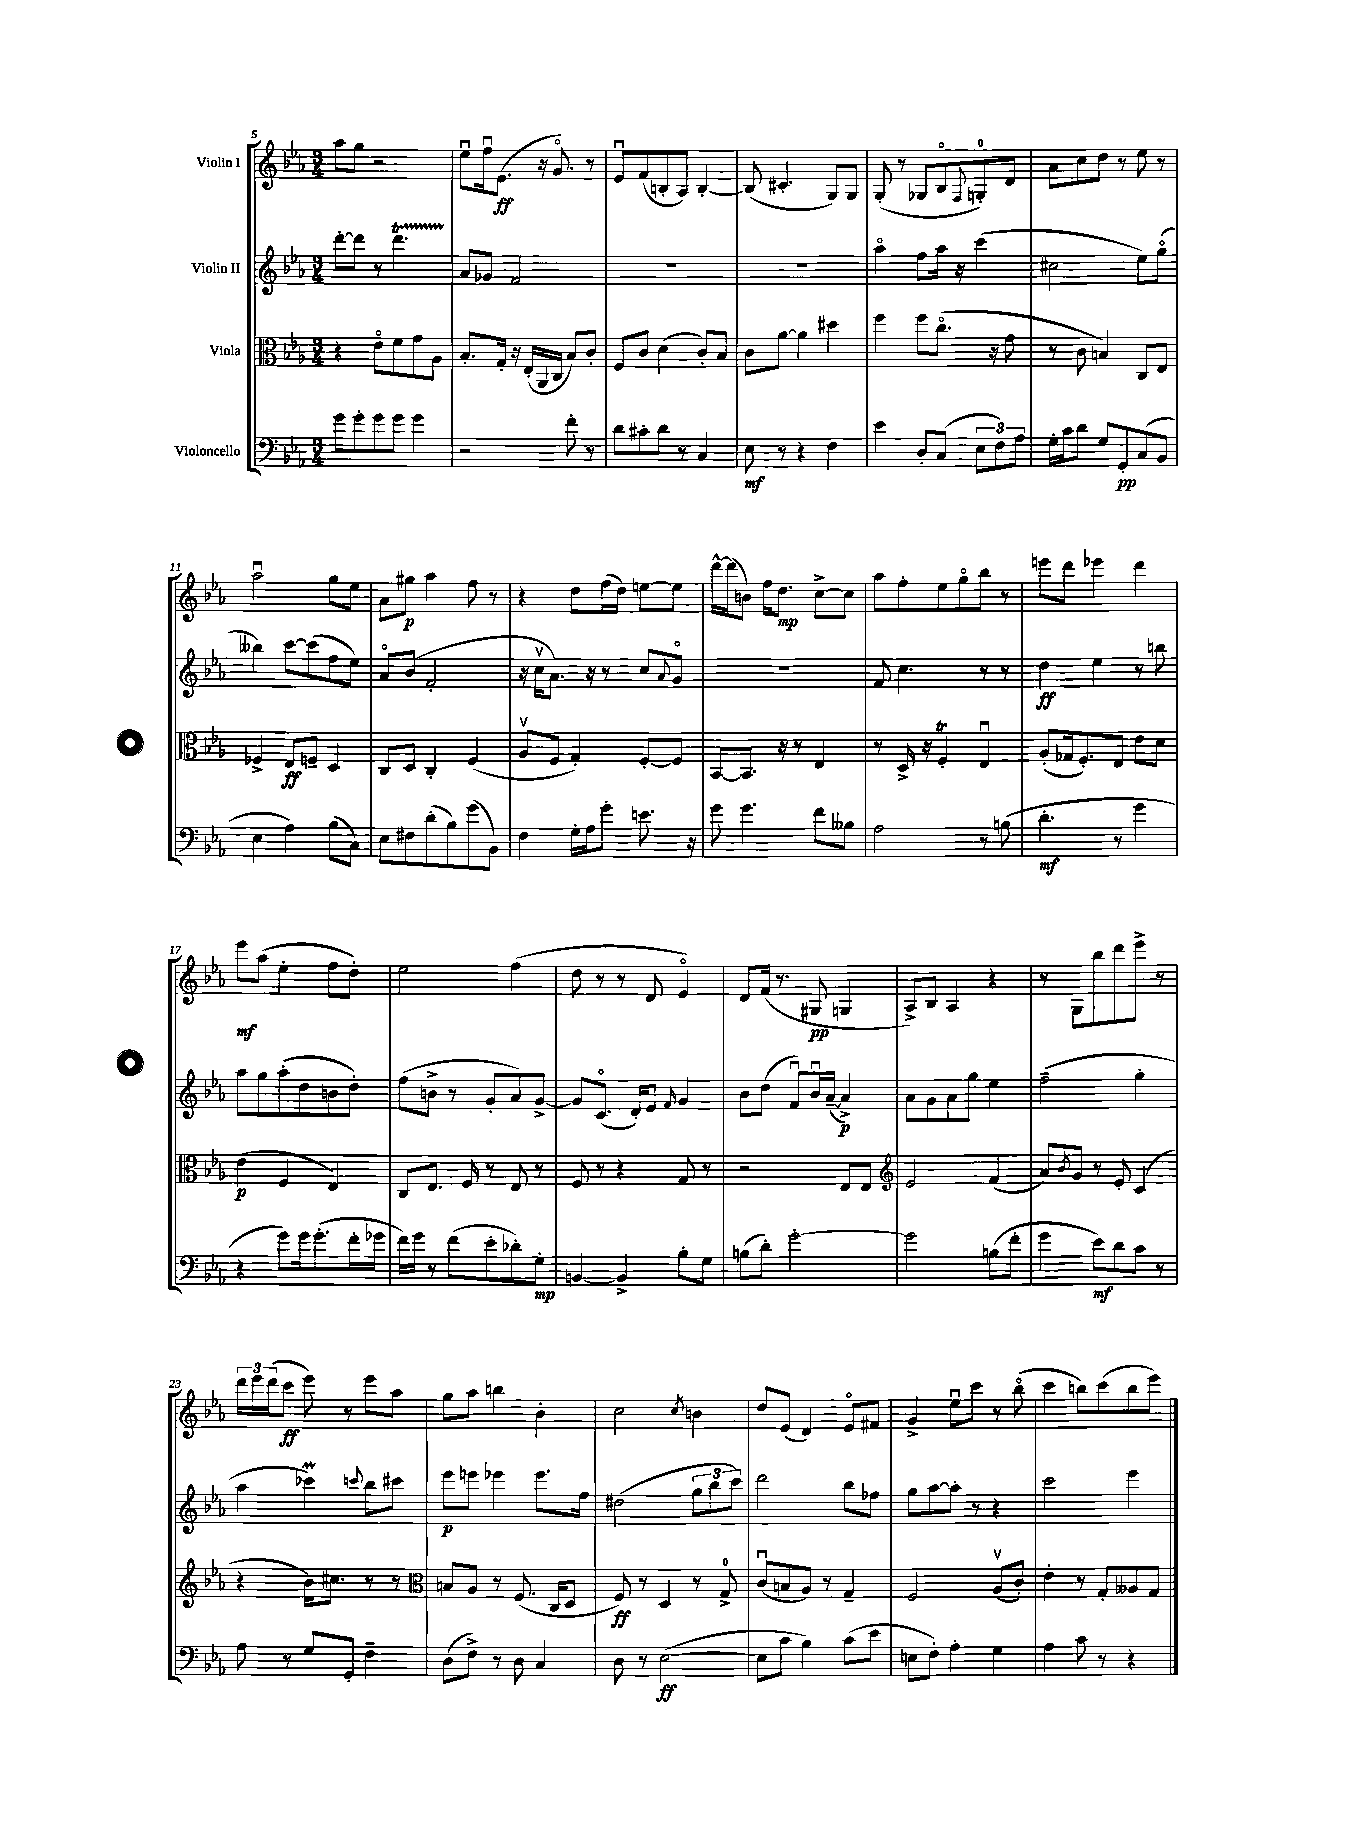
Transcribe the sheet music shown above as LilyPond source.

<<
\new StaffGroup <<
\new Staff = "s0" \with { instrumentName = "Violin I" } {
    \clef treble \key ees \major \numericTimeSignature \time 3/4
    aes''8 g''8 r2 |
    ees''8\downbow f''16\downbow ees'8.\ff( r16 g'8.\flageolet) r8 |
    ees'8\downbow f'8( b8-. aes8) b4~-. |
    b8( cis'4.-. g8) g8 |
    g8-.( r8 ges8 bes8\flageolet \appoggiatura { f8 } g8-0-.) d'8 |
    aes'8 c''8 d''8 r8 ees''8 r8 |
    aes''2\downbow g''8 ees''8 |
    aes'8 gis''8\p aes''4 f''8 r8 |
    r4 d''8 f''16( d''16) e''8~ e''8 |
    d'''16~-^ d'''16( b'8) f''16 d''8.\mp c''8~-> c''8 |
    aes''8 f''8-. ees''8 g''8\flageolet bes''8 r8 |
    e'''8 d'''8 ees'''4 d'''4 |
    ees'''8\mf aes''8( ees''4-. f''8 d''8-.) |
    ees''2 f''4( |
    d''8 r8 r8 d'8 ees'4\flageolet) |
    d'8 f'16( r8. gis8\pp g4 |
    aes8->) bes8 aes4 r4 |
    r8 g8 bes''8 d'''8 ees'''8-> r8 |
    \tuplet 3/2 { d'''16 ees'''16 d'''16( } c'''8\ff ees'''8) r8 ees'''8 aes''8 |
    g''8 aes''8 b''4 bes'4-. |
    c''2 \acciaccatura { c''8 } b'4 |
    d''8 ees'8( d'4) ees'8\flageolet fis'8 |
    g'4-> ees''8\downbow c'''8 r8 bes''8\flageolet( |
    c'''4 b''8) c'''8( b''8 ees'''8) \bar "|." |
}
\new Staff = "s1" \with { instrumentName = "Violin II" } {
    \clef treble \key ees \major \numericTimeSignature \time 3/4
    d'''8~-. d'''8 r8 d'''4.\startTrillSpan |
    aes'8\stopTrillSpan ges'8 f'2 |
    R2. |
    R2. |
    aes''4\flageolet f''8 aes''16 r16 c'''4( |
    cis''2 ees''8) g''8\flageolet( |
    beses''4) c'''8~ c'''8( f''8 ees''8) |
    aes'8\flageolet bes'8( f'2-. |
    r16 c''16\upbow aes'8.) r16 r8 c''8 \appoggiatura { aes'8 } g'8\flageolet |
    R2. |
    f'8 c''4. r8 r8 |
    d''4\ff ees''4 r8 b''8 |
    aes''8 g''8 aes''8-.( d''8 b'8 d''8-.) |
    f''8( b'8-> r8 g'8-. aes'8) g'8~-> |
    g'8 c'8.\flageolet( d'16-.) ees'8 \grace { f'16 } g'4 |
    bes'8 d''8( f'8\downbow) bes'16\downbow aes'16~--( aes'4->\p) |
    aes'8 g'8 aes'8 g''8 ees''4 |
    f''2--( g''4-. |
    aes''4 ces'''4\prall) \appoggiatura { c'''8 } bes''8 cis'''8 |
    ees'''8\p e'''8 ees'''4 ees'''8. f''16 |
    dis''2( \tuplet 3/2 { g''8 bes''8 c'''8) } |
    d'''2 bes''8 fes''8 |
    g''8 aes''8~ aes''8-. r8 r4 |
    c'''2 ees'''4 \bar "|." |
}
\new Staff = "s2" \with { instrumentName = "Viola" } {
    \clef alto \key ees \major \numericTimeSignature \time 3/4
    r4 ees'8\flageolet f'8 g'8 aes8 |
    bes8.-. g16-. r16 ees16-.( aes,16 c16 bes8) c'8-. |
    f8 c'8 d'4( c'8-.) bes8 |
    c'8 aes'8~ aes'4 dis''4 |
    f''4 f''8 c''8.\flageolet( r16 g'8 |
    r8 c'8 b4) c8 ees8 |
    fes4-> ees8\ff f8-- d4 |
    c8 d8 c4-. f4( |
    aes8\upbow f8 g4-.) f8~-. f8 |
    bes,8~ bes,8. r16 r8 ees4 |
    r8 d16-> r16 f4-.\trill ees4\downbow |
    aes8-.( ges16 f8.-.) ees8 ees'8 d'8 |
    ees'4\p( f4 ees4) |
    c8 ees8. f16 r8 ees8 r8 |
    f8 r8 r4 g8 r8 |
    r2 ees8 ees8 |
    \clef treble ees'2 f'4( |
    aes'8) \acciaccatura { bes'8 } g'8 r8 ees'8-. c'4( |
    r4 bes'16) cis''8. r8 r8 |
    \clef alto b8 aes8 r8 f8.( c16 d8 |
    f8\ff) r8 d4 r8 g8-0-> |
    c'8\downbow( b8 aes8) r8 g4-- |
    f2 aes8\upbow( c'8-.) |
    ees'4-. r8 g8-. aeses8 g8 \bar "|." |
}
\new Staff = "s3" \with { instrumentName = "Violoncello" } {
    \clef bass \key ees \major \numericTimeSignature \time 3/4
    g'8 g'8-. g'8 g'8 g'4 |
    r2 f'8-. r8 |
    d'8 cis'8-. d'8 r8 c4 |
    ees8\mf r8 r4 f4 |
    ees'4 d8-. c8( \tuplet 3/2 { ees8 f8) aes8 } |
    g16-. c'16 d'8 g8 g,8-.\pp c8( bes,8 |
    ees4 aes4) bes8( c8) |
    ees8 fis8 d'8-.( bes8) g'8( bes,8) |
    f4 g16-. aes16 g'8-. e'8. r16 |
    g'8 g'4. f'8 beses8 |
    aes2 r8 b8( |
    d'4.-.\mf r8 g'4 |
    r4 g'8) g'16 g'8.-.( f'16-. ges'16 |
    f'16) g'16 r8 f'8( ees'8-. des'8-.) g8-.\mp |
    b,4~ b,4-> bes8-. g8 |
    b8( d'8-.) g'2~-. |
    g'2 b8( f'8-. |
    g'4 ees'8\mf) d'8 c'8 r8 |
    aes8 r8 g8 g,8-. f4-- |
    d8( f8->) r8 d8 c4 |
    d8 r8 ees2~\ff( |
    ees8 c'8 bes4) c'8( ees'8 |
    e8 f8-.) aes4-. g4 |
    aes4 c'8 r8 r4 \bar "|." |
}
>>
>>
\layout { \context { \Score currentBarNumber = #5 } }
